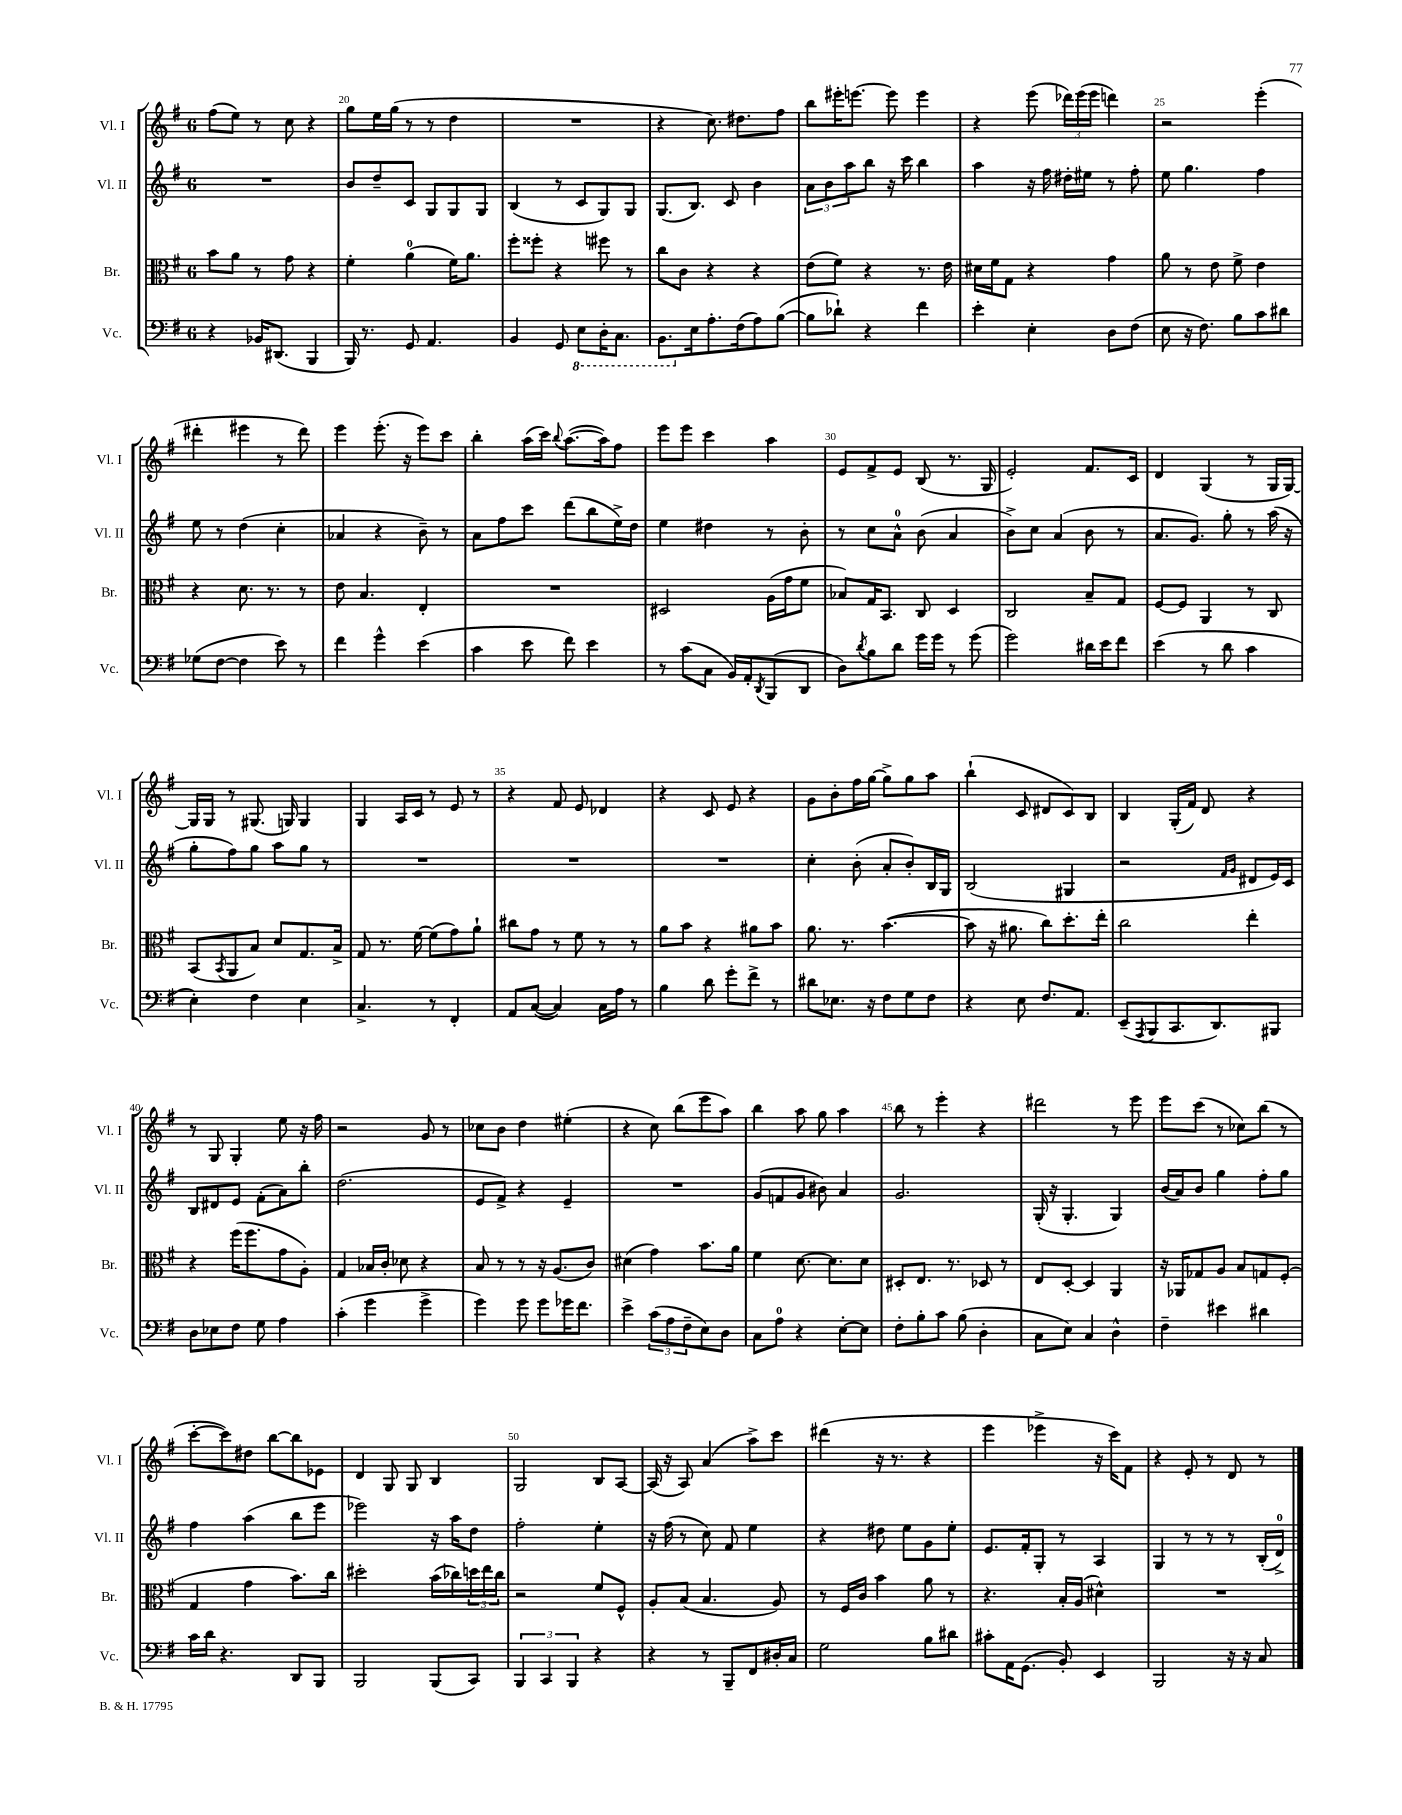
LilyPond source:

<<
\new StaffGroup <<
\new Staff = "s0" \with { instrumentName = "Vl. I" shortInstrumentName = "Vl. I" } {
    \clef treble \key g \major \once \override Staff.TimeSignature.style = #'single-digit \time 6/8
    fis''8( e''8) r8 c''8 r4 |
    g''8 e''16 g''16( r8 r8 d''4 |
    R2. |
    r4 c''8.) dis''8. fis''8 |
    b''8 eis'''16-. e'''8.~ e'''8 e'''4 |
    r4 e'''8( \tuplet 3/2 { des'''16) e'''16( e'''16 } d'''4) |
    r2 e'''4-.( |
    dis'''4-. eis'''4 r8 dis'''8) |
    e'''4 e'''8.-.( r16 e'''8) c'''8 |
    b''4-. a''16( c'''16) \appoggiatura { b''8 } a''8.~( a''16) fis''8 |
    e'''8 e'''8 c'''4 a''4 |
    e'8 fis'8-> e'8 b8( r8. g16 |
    e'2-.) fis'8. c'16 |
    d'4 g4( r8 g16 g16~) |
    g16 g16 r8 gis8.( g16) g4 |
    g4 a16 c'16 r8 e'8 r8 |
    r4 fis'8 e'8 des'4 |
    r4 c'8 e'8 r4 |
    g'8 b'8-. fis''16 g''16~ g''8-> g''8 a''8 |
    b''4-!( c'8 dis'8 c'8) b8 |
    b4 g16-.( fis'16) d'8 r4 |
    r8 g8 g4-. e''8 r16 fis''16 |
    r2 g'8 r8 |
    ces''8 b'8 d''4 eis''4-.( |
    r4 c''8) b''8( e'''8 a''8) |
    b''4 a''8 g''8 a''4 |
    b''8 r8 e'''4-. r4 |
    dis'''2 r8 e'''8 |
    e'''8 c'''8( r8 ces''8) b''8( r8 |
    c'''8~-. c'''8) dis''8 b''8~ b''8 ees'8 |
    d'4 g8 g8 b4 |
    g2 b8 a8~ |
    a16( r16 a8) a'4( a''8->) c'''8 |
    dis'''4( r16 r8. r4 |
    e'''4 ees'''4-> r16 c'''16) fis'8 |
    r4 e'8-. r8 d'8 r8 \bar "|." |
}
\new Staff = "s1" \with { instrumentName = "Vl. II" shortInstrumentName = "Vl. II" } {
    \clef treble \key g \major \once \override Staff.TimeSignature.style = #'single-digit \time 6/8
    R2. |
    b'8 d''8-- c'8 g8 g8 g8 |
    b4( r8 c'8 g8) g8 |
    g8.( b8.) c'8 b'4 |
    \tuplet 3/2 { a'8 b'8 a''8 } b''8 r16 c'''16 b''4 |
    a''4 r16 fis''16 dis''16-. eis''16 r8 fis''8-. |
    e''8 g''4. fis''4 |
    e''8 r8 d''4( c''4-. |
    aes'4 r4 b'8--) r8 |
    a'8 fis''8 c'''8 d'''8( b''8 e''16->) d''16 |
    e''4 dis''4 r8 b'8-. |
    r8 c''8 a'8-0-^ b'8( a'4 |
    b'8->) c''8 a'4( b'8 r8 |
    a'8. g'8.) g''8-. r8 a''16( r16 |
    g''8-. fis''8) g''8 a''8 g''8 r8 |
    R2. |
    R2. |
    R2. |
    c''4-. b'8-.( a'8-. b'8-.) b16 g16 |
    b2( gis4 |
    r2 \grace { fis'16 g'16 } dis'8 e'16) c'16 |
    b8 dis'8 e'8 fis'8-.( a'8) b''8-. |
    d''2.( |
    e'8 fis'8->) r4 e'4-- |
    R2. |
    g'8( f'8 g'8 bis'8) a'4 |
    g'2. |
    g16-.( r16 g4.-. g4) |
    b'16( a'16) b'8 g''4 fis''8-. g''8 |
    fis''4 a''4( b''8 e'''8 |
    ees'''2) r16 a''16 d''8 |
    fis''2-. e''4-. |
    r16 fis''16( r8 c''8) fis'8 e''4 |
    r4 dis''8 e''8 g'8 e''8-. |
    e'8. fis'16-. g8-. r8 a4 |
    g4 r8 r8 r8 b16-.( d'16-0->) \bar "|." |
}
\new Staff = "s2" \with { instrumentName = "Br." shortInstrumentName = "Br." } {
    \clef alto \key g \major \once \override Staff.TimeSignature.style = #'single-digit \time 6/8
    b'8 a'8 r8 g'8 r4 |
    fis'4-. a'4-0( fis'16) a'8. |
    fis''8-. fisis''8-. r4 fis''8 r8 |
    c''8 c'8 r4 r4 |
    e'8( fis'8) r4 r8. e'16 |
    dis'16 fis'16 g8 r4 g'4 |
    a'8 r8 e'8 fis'8-> e'4 |
    r4 d'8. r8. r8 |
    e'8 b4. e4-. |
    R2. |
    dis2 a16( g'16 fis'8 |
    bes8) g16 b,8. c8 d4 |
    c2 b8-- g8 |
    fis8~ fis8 a,4 r8 c8 |
    b,8( \acciaccatura { b,8 } a,8 b8) d'8 g8. b16-> |
    g8 r8. fis'16~ fis'8( g'8) a'8-! |
    cis''8 g'8 r8 fis'8 r8 r8 |
    a'8 b'8 r4 ais'8 b'8 |
    a'8. r8. b'4.~( |
    b'8 r16 ais'8. c''8) d''8.-. e''16-. |
    c''2 e''4-. |
    r4 fis''16( fis''8. g'8 a8-.) |
    g4 bes16 c'16-. des'8 r4 |
    b8 r8 r8 r16 a8.( c'8) |
    dis'4( g'4) b'8. a'16 |
    fis'4 d'8.~ d'8. d'8 |
    dis8-. e8. r8. des8 r8 |
    e8 d8~-. d4 a,4 |
    r16 aes,16 ges8 a8 b8 g8 fis8-.( |
    g4 g'4 b'8.) c''16 |
    dis''2-. b'16( ces''16) \tuplet 3/2 { d''16 e''16 ces''16 } |
    r2 fis'8 fis8-^ |
    a8-. b8( b4. a8) |
    r8 fis16 c'16 b'4 a'8 r8 |
    r4. b16-. a16( dis'4-^) |
    R2. \bar "|." |
}
\new Staff = "s3" \with { instrumentName = "Vc." shortInstrumentName = "Vc." } {
    \clef bass \key g \major \once \override Staff.TimeSignature.style = #'single-digit \time 6/8
    r4 bes,16 dis,8.( b,,4 |
    b,,16) r8. g,8 a,4. |
    b,4 g,8 \ottava #-1 e,8 d,16-. c,8. |
    b,,8. \ottava #0 e16 a8.-. fis16( a8) b8~( |
    b8 des'8-!) r4 fis'4 |
    e'4-. e4-. d8 fis8( |
    e8 r16 fis8.) b8 c'8 dis'8 |
    ges8( fis8~ fis4 e'8) r8 |
    fis'4 g'4-^ e'4( |
    c'4 e'8 fis'8) e'4 |
    r8 c'8( c8 b,16) a,16-. \acciaccatura { d,8 } b,,8( d,8 |
    d8) \acciaccatura { d'8 } b8 d'8 g'16 g'16 r8 g'8( |
    g'2) dis'16 e'16 fis'8 |
    e'4( r8 d'8 c'4 |
    e4-.) fis4 e4 |
    c4.-> r8 fis,4-. |
    a,8 c8~( c4) c16 a16 r8 |
    b4 d'8 g'8-. fis'8-> r8 |
    dis'8 ees8. r16 fis8 g8 fis8 |
    r4 e8 fis8. a,8. |
    e,8--( \acciaccatura { a,,8 } b,,8 c,8. d,8.) bis,,8 |
    d8 ees8 fis8 g8 a4 |
    c'4-.( g'4 g'4-> |
    g'4) g'8 g'8 ges'16 fis'8. |
    e'4-> \tuplet 3/2 { c'8( a8 fis8-- } e8) d8 |
    c8 a8-0 r4 e8~-. e8 |
    fis8-. b8-. c'8 b8( d4-. |
    c8 e8) c4 d4-^ |
    fis4-- eis'4 dis'4 |
    c'16 d'16 r4. d,8 b,,8 |
    b,,2 b,,8( c,8) |
    \tuplet 3/2 { b,,4 c,4 b,,4 } r4 |
    r4 r8 b,,8-- fis,8 dis16-. c16 |
    g2 b8 dis'8 |
    cis'8-. a,16 g,8.( b,8-.) e,4 |
    b,,2 r16 r16 c8 \bar "|." |
}
>>
>>
\layout { \context { \Score currentBarNumber = #19 \override BarNumber.break-visibility = ##(#f #t #t) barNumberVisibility = #(every-nth-bar-number-visible 5) } }
